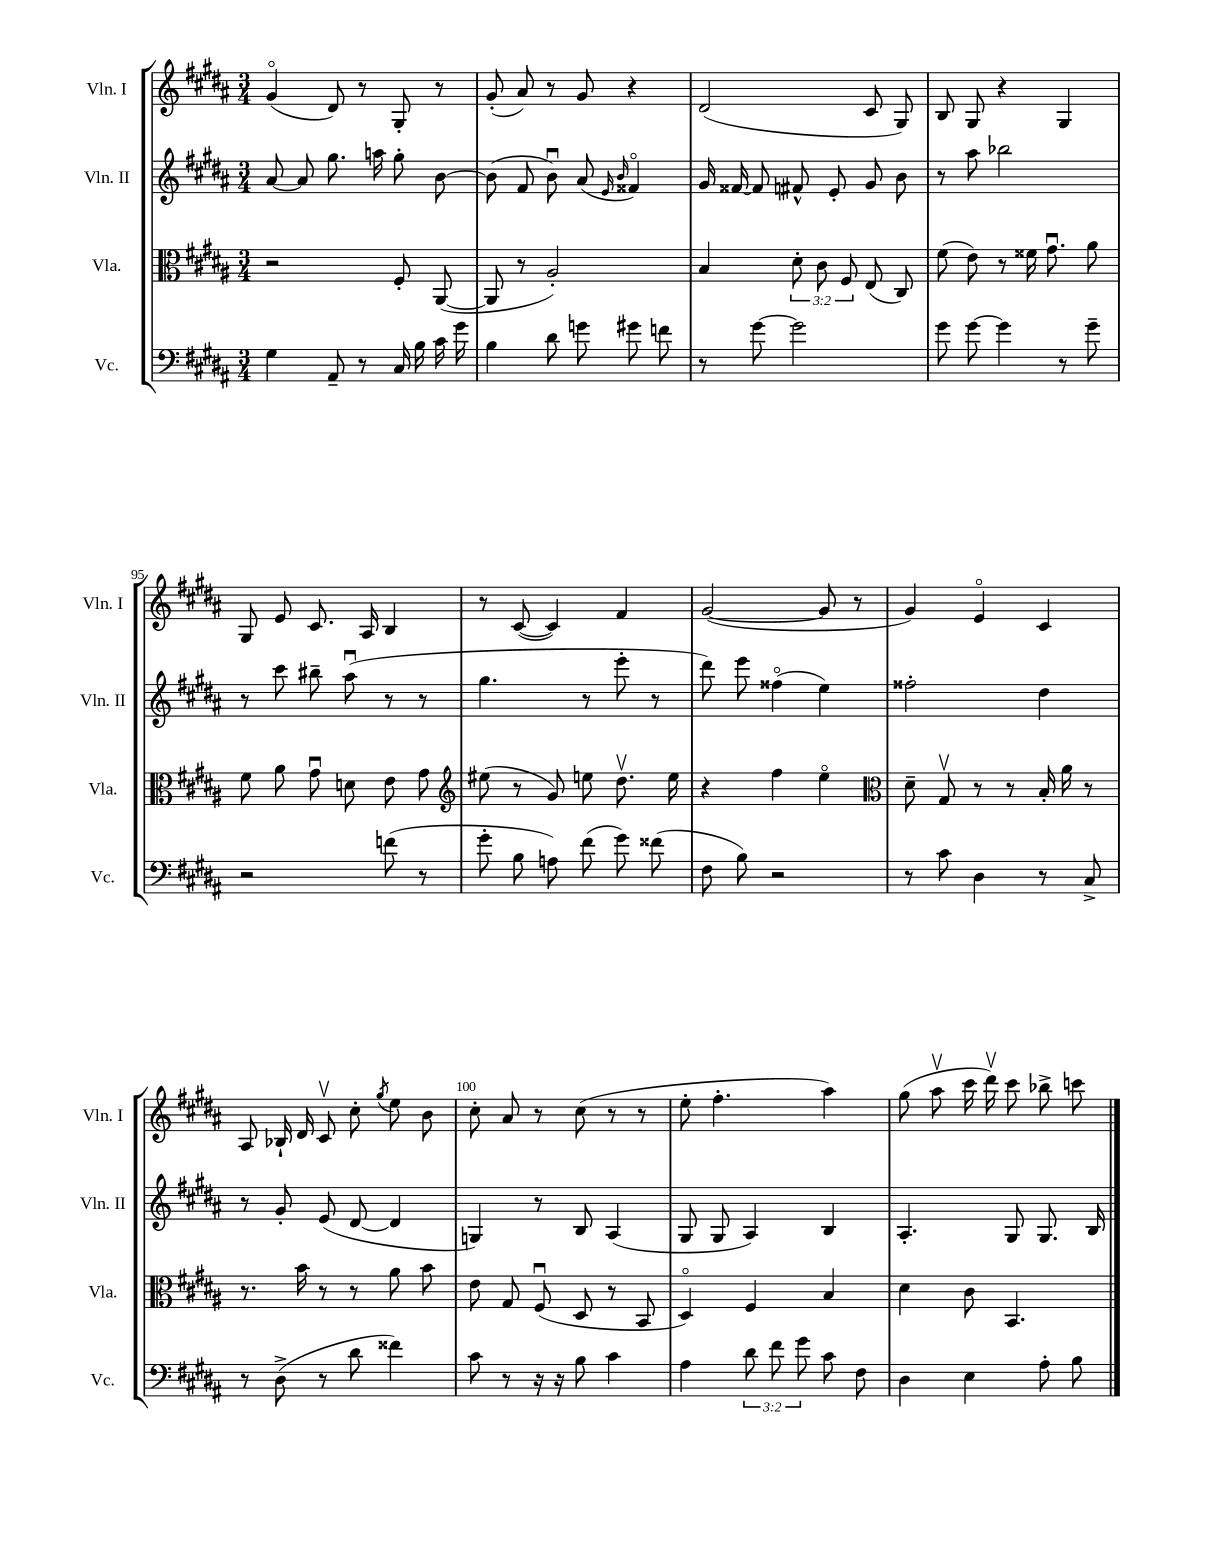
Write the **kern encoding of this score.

**kern	**kern	**kern	**kern
*staff4	*staff3	*staff2	*staff1
*clefF4	*clefC3	*clefG2	*clefG2
*k[f#c#g#d#a#]	*k[f#c#g#d#a#]	*k[f#c#g#d#a#]	*k[f#c#g#d#a#]
*M3/4	*M3/4	*M3/4	*M3/4
4G#\	2r	[8a#/	(4g#o/
.	.	8a#/]	.
8AA#~/	.	8.gg#\	8d#/)
8r	.	.	8r
.	.	16aa\	.
16C#/	8F#'/	8gg#'\	8G#'/
16B\	.	.	.
16c#\	([8AA#/	[8b\	8r
16g#\	.	.	.
=	=	=	=
4B\	8AA#/]	(8b\]	(8g#'/
.	8r	8f#/	8a#/)
8d#\	2A#'/)	8bu\)	8r
8g\	.	(8a#/	8g#/
.	.	16qqe/	.
.	.	16qqb/	.
8g#\	.	4f##o/)	4r
8f\	.	.	.
=	=	=	=
8r	4B/	16g#/	(2d#/
.	.	[16f##/	.
[8g#\	.	8f##/]	.
2g#\]	12d#'\	8f#^^/	.
.	12c#\	.	.
.	.	8e'/	.
.	12F#/	.	.
.	(8E/	8g#/	8c#/
.	8C#/)	8b\	8G#/)
=	=	=	=
8g#\	(8f#\	8r	8B/
[8g#\	8e\)	8aa#\	8G#/
4g#\]	8r	2bb-\	4r
.	16f##\	.	.
.	8.g#u\	.	.
8r	.	.	4G#/
8g#~\	8a#\	.	.
=	=	=	=
2r	8f#\	8r	8G#/
.	8a#\	8ccc#\	8e/
.	8g#u\	8bb#~\	8.c#/
.	8d\	(8aa#u\	.
.	.	.	16A#/
(8f\	8e\	8r	4B/
8r	8g#\	8r	.
=	=	=	=
*	*clefG2	*	*
8g#'\	(8ee#\	4.gg#\	8r
8B\	8r	.	([8c#/
8A\)	8g#/)	.	4c#/])
(8f#\	8ee\	8r	.
8g#\)	8.dd#v\	8eee'\	4f#/
(8f##\	.	8r	.
.	16ee\	.	.
=	=	=	=
8F#\	4r	8ddd#\)	([2g#/
8B\)	.	8eee\	.
2r	4ff#\	(4ff##o\	.
.	4eeo\	4ee\)	8g#/]
.	.	.	8r
=	=	=	=
*	*clefC3	*	*
8r	8d#~\	2ff##'\	4g#/)
8c#\	8G#v/	.	.
4D#\	8r	.	4eo/
.	8r	.	.
8r	16B'/	4dd#\	4c#/
.	16a#\	.	.
8C#^/	8r	.	.
=	=	=	=
8r	8.r	8r	8A#/
(8D#^\	.	8g#'/	16B-`/
.	16b\	.	16d#/
8r	8r	(8e/	8c#v/
8d#\	8r	[8d#/	8cc#'\
.	.	.	8qgg#/
4f##\)	8a#\	4d#/]	8ee\
.	8b\	.	8b\
=	=	=	=
8c#\	8e\	4G/)	8cc#'\
8r	8G#/	.	8a#/
16r	(8F#u/	8r	8r
16r	.	.	.
8B\	8D#/	8B/	(8cc#\
4c#\	8r	(4A#/	8r
.	8BB/	.	8r
=	=	=	=
4A#\	4D#o/)	8G#/	8ee'\
.	.	8G#/	4.ff#'\
12d#\	4F#/	4A#/)	.
12f#\	.	.	.
12g#\	.	.	.
8c#\	4B/	4B/	4aa#\)
8F#\	.	.	.
=	=	=	=
4D#\	4d#\	4.A#'/	(8gg#\
.	.	.	8aa#v\
4E\	8c#\	.	16ccc#\
.	.	.	16ddd#v\)
.	4.BB/	8G#/	8ccc#\
8A#'\	.	8.G#/	8bb-^\
8B\	.	.	8ccc\
.	.	16B/	.
==	==	==	==
*-	*-	*-	*-
